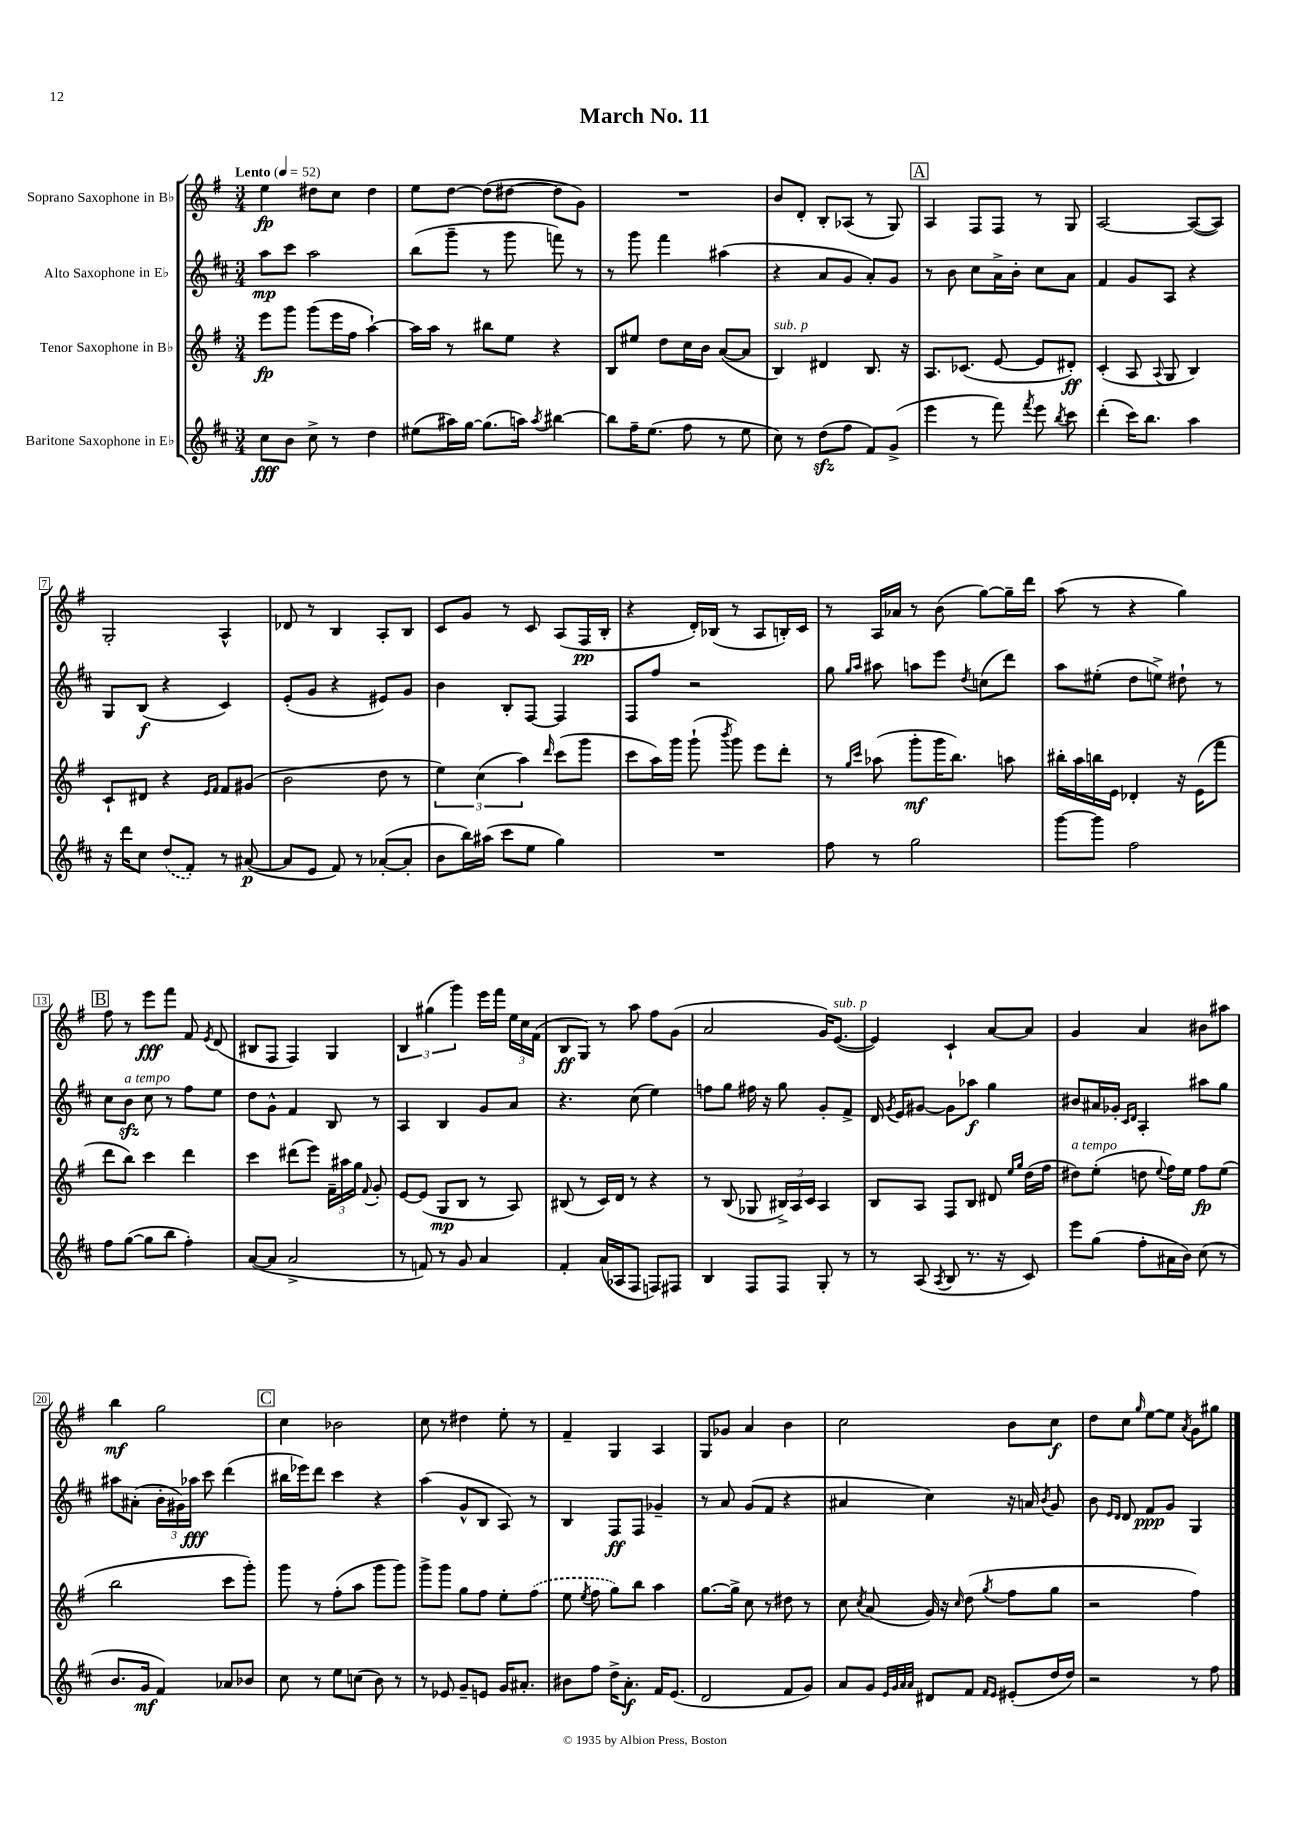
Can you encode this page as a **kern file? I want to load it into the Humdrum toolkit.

**kern	**kern	**kern	**kern
*staff4	*staff3	*staff2	*staff1
*clefG2	*clefG2	*clefG2	*clefG2
*k[f#c#]	*k[f#]	*k[f#c#]	*k[f#]
*M3/4	*M3/4	*M3/4	*M3/4
*MM52	*MM52	*MM52	*MM52
8cc#	8eee	8aa	4ee
8b	8ggg	8ccc#	.
8cc#^	(8ggg	2aa	8dd#
8r	16eee	.	8cc
.	16ff#	.	.
4dd	[4aa`)	.	4dd#
=	=	=	=
(8ee#	16aa]	(8bb	8ee
.	16aa	.	.
16aa#)	8r	8ggg~	[8dd
[16gg	.	.	.
(8.gg]	8bb#	8r	(8dd]
.	8ee	8ggg	[8dd#
16aa)	.	.	.
8qaa	.	.	.
[4bb#	4r	8fff)	8dd#]
.	.	8r	8g)
=	=	=	=
8bb#]	8B	8r	2.r
16ff#~	8ee#	8ggg	.
(8.ee	.	.	.
.	8dd	4fff#	.
8ff#	16cc	.	.
.	16b	.	.
8r	([8a	(4aa#	.
8ee	8a]	.	.
=	=	=	=
8cc#)	4B)	4r	8b
8r	.	.	8d'
(8dd	4d#	8a	8B'
8ff#	.	8g	(8A-
8f#)	8.B	8a')	8r
(8g^	.	8g	8G)
.	16r	.	.
=	=	=	=
4eee	8.A	8r	4A
.	.	8b	.
.	(8.c-	.	.
8r	.	8cc#	8F#
8fff#)	[8e	16a^	8F#
.	.	16b'	.
8qfff#	.	.	.
8eee	8e]	8cc#	8r
8qbb	.	.	.
8ccc#	8d#')	8a	8G
=	=	=	=
(4ddd'	(4c'	4f#	[2A
16ccc#)	8A	8g	.
8.bb	.	.	.
.	8qqA	.	.
.	8G	8A	.
4aa	4B)	4r	(8A_
.	.	.	8A])
=	=	=	=
16r	8c`	8G	2G'
16ddd	.	.	.
8cc#	8d#	(8B	.
(8dd	4r	4r	.
8f#')	.	.	.
.	16qqe	.	.
.	16qqf#	.	.
8r	8f#	4c#)	4A^^
([8a#	(8g#	.	.
=	=	=	=
8a#]	2b	(8e'	8d-
8e	.	8g	8r
8f#)	.	4r	4B
8r	.	.	.
([8a-'	8dd	8e#)	8A'
8a-']	8r	8g	8B
=	=	=	=
8b	6ee)	4b	8c
16bb)	.	.	8g
.	(6cc	.	.
(16aa#	.	.	.
8ccc#	.	8B'	8r
.	6aa)	.	.
8ee	.	[8F#	8c
.	16qqddd	.	.
4gg)	(8ccc	4F#]	(8A
.	8ggg	.	16F#
.	.	.	16B'
=	=	=	=
2.r	8ccc	8F#	4r
.	16aa)	8ff#	.
.	16ggg	.	.
.	(8ggg`	2r	16d')
.	.	.	(16B-
.	8qbbb	.	.
.	8ggg)	.	8r
.	8eee	.	8A
.	8ddd'	.	16B')
.	.	.	16c
=	=	=	=
8ff#	8r	8gg	8r
.	16qqgg	16qqgg	.
.	16qqccc	16qqaa	.
8r	(8aa-	8aa#	16A
.	.	.	16a-
2gg	8ggg'	8aa	8r
.	16ggg	8eee	(8b
.	8.bb)	.	.
.	.	8qdd	.
.	.	(8cc	[8gg)
.	8aa	8ddd)	16gg~]
.	.	.	16ddd
=	=	=	=
[8ggg	16bb#'	8aa	(8aa
.	16aa	.	.
8ggg]	16bb	(8ee#'	8r
.	16e	.	.
2ff#	4d-'	8dd	4r
.	.	8ee^)	.
.	16r	8dd#`	4gg)
.	(16e	.	.
.	8fff#	8r	.
=	=	=	=
8ff#	8ddd	8cc#	8ff#
([8gg	8bb)	8b	8r
8gg]	4ccc	8cc#	8eee
8bb	.	8r	8fff#
4ff#')	4ddd	8ff#	8f#
.	.	.	8qe
.	.	8ee	(8d
=	=	=	=
([8a	4ccc	8dd	8B#
8a]	.	8g^^	8F#
2a^	(8ddd#	4f#	4F#)
.	8eee)	.	.
.	24f#~	8B	4G
.	24aa#	.	.
.	24gg	.	.
.	8qqf#	.	.
.	8g'	8r	.
=	=	=	=
8r	[8e	4A	6B
8f)	(8e]	.	.
.	.	.	(6gg#
8r	8G	4B	.
.	.	.	6ggg)
8g	8B	.	.
4a	8r	8g	16eee
.	.	.	16fff#
.	8A)	8a	24ee
.	.	.	24cc
.	.	.	(24f#
=	=	=	=
4f#'	(8B#	4.r	8B
.	8r	.	8G)
(16a	16c)	.	8r
16A-	16d	.	.
8F#	8r	(8cc#	8aa
8F)	4r	4ee)	8ff#
8F#	.	.	(8g
=	=	=	=
4B	8r	8ff	2a
.	(8B	8gg	.
8F#	8G-	16ff#	.
.	.	16r	.
8F#	24B#^)	8gg	.
.	24A	.	.
.	24c	.	.
8G'	4A	8g'	16g)
.	.	.	([8.e
8r	.	8f#^	.
=	=	=	=
8r	8B	16d	4e])
.	.	8qg	.
.	.	16e	.
(8A	8A	[8g#	.
8qA	.	.	.
8B	8F#	8g#]	4c`
8.r	8B	8aa-	.
.	8d#	4gg	[8a
16r	.	.	.
.	16qqee	.	.
.	16qqgg	.	.
8c#)	(16dd	.	8a]
.	16ff#	.	.
=	=	=	=
8eee	8dd#)	8b#	4g
(8gg	(8ee'	16a#	.
.	.	16g-'	.
.	.	16qqc#	.
.	.	16qqd	.
8ff#'	8dd	4A'	4a
.	8qqee	.	.
16a#	16ff#)	.	.
16b)	16ee	.	.
(8cc#	8ff#	8aa#	8b#
8r	(8ee	8gg	8aa#
=	=	=	=
8.b	2bb	8aa#	4bb
.	.	(8a#'	.
16g	.	.	.
4f#)	.	24b'	2gg
.	.	24g#)	.
.	.	24aa-	.
.	.	8ccc#	.
8a-	8ccc	(4ddd	.
8b-	8ggg')	.	.
=	=	=	=
8cc#	8ggg	16bb#	4cc
.	.	16eee-)	.
8r	8r	8ddd	.
8ee	(8ff#'	4ccc#	2b-
(8cc	8aa	.	.
8b)	8ggg	4r	.
8r	8ggg)	.	.
=	=	=	=
8r	8ggg^	(4aa	8cc
8e-	8ggg	.	8r
8g~	8gg	8g^^	4dd#
8e	8ff#	8B	.
16g	8ee'	8A)	8ee'
8.a#'	.	.	.
.	(8ff#	8r	8r
=	=	=	=
8b#	8ee	4B	4f#~
.	8qee	.	.
8ff#	8ff#	.	.
16dd^	8gg)	8F#	4G
8.a'	.	.	.
.	8bb	8F#	.
16f#	4aa	4g-~	4A
(8.e	.	.	.
=	=	=	=
2d	[8.gg	8r	8G
.	.	8a	8g-
.	16gg^]	.	.
.	8cc	(8g	4a
.	8r	8f#	.
8f#	8dd#	4r	4b
8g)	8r	.	.
=	=	=	=
8a	8cc	4a#	2cc
.	8qcc	.	.
8g	(8a	.	.
32qqe	.	.	.
32qqg	.	.	.
32qqa	.	.	.
32qqa	.	.	.
8d#	16g)	4cc#)	.
.	16r	.	.
.	16qqcc	.	.
8f#	(8dd	.	.
16qqf#	.	.	.
16qqe	8qgg	.	.
(8e#'	8ff#	16r	8b
.	.	16a	.
.	.	8qb	.
16dd	8gg	8g	8cc
16dd)	.	.	.
=	=	=	=
2r	2r	8b	8dd
.	.	16qqe	.
.	.	16qqd	.
.	.	8d	8cc
.	.	.	16qqgg
.	.	8f#	[8ee
.	.	8g	8ee]
.	.	.	8qa
8r	4ff#)	4G	8g
8ff#	.	.	8gg#
==	==	==	==
*-	*-	*-	*-
